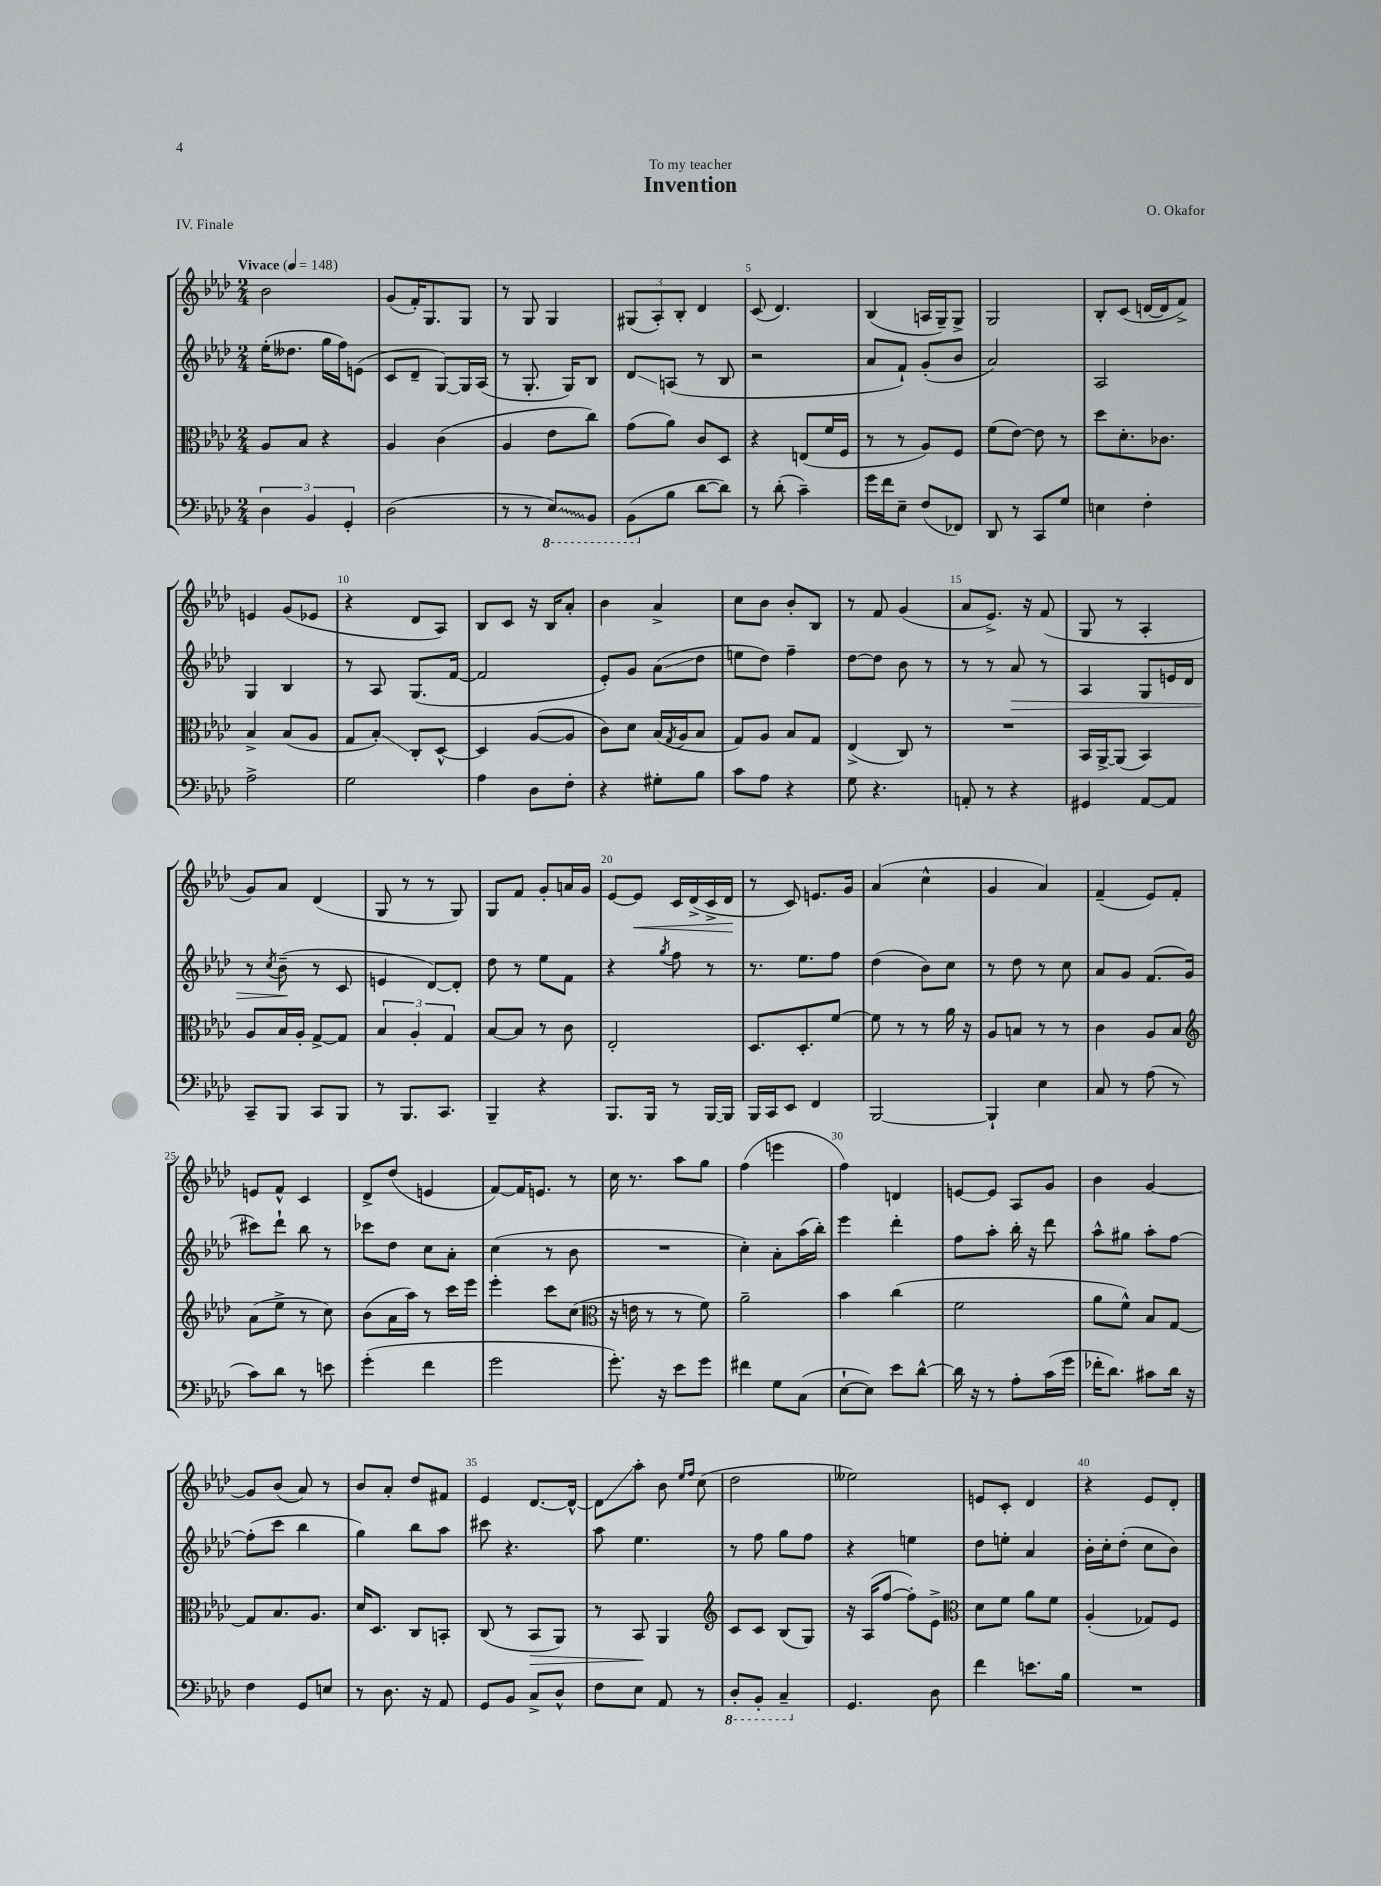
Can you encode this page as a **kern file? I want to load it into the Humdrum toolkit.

**kern	**kern	**kern	**kern
*staff4	*staff3	*staff2	*staff1
*clefF4	*clefC3	*clefG2	*clefG2
*k[b-e-a-d-]	*k[b-e-a-d-]	*k[b-e-a-d-]	*k[b-e-a-d-]
*M2/4	*M2/4	*M2/4	*M2/4
*MM148	*MM148	*MM148	*MM148
6D-	8A-	(16ee-'	2b-
.	.	8.dd--	.
.	8B-	.	.
6BB-	.	.	.
.	4r	16gg	.
.	.	16ff)	.
6GG'	.	.	.
.	.	(8e	.
=	=	=	=
(2D-	4A-	8c	(8g
.	.	8d-~	16f')
.	.	.	8.G
.	(4c	[8G)	.
.	.	16G]	8G
.	.	(16A-	.
=	=	=	=
8r	4A-	8r	8r
8r	.	8.G'	8G
8EE-)	8e-	.	4G
.	.	16G)	.
8BBB-	8cc)	8B-	.
=	=	=	=
(8BBB-	(8g	8d-	(12G#
.	.	.	12A-')
8B-	8a-)	(8A	.
.	.	.	12B-'
[8d-	8c	8r	4d-
8d-])	8D-	8B-	.
=	=	=	=
8r	4r	2r	(8c
(8d-'	.	.	4.d-)
4c~)	(8E	.	.
.	16f	.	.
.	16F	.	.
=	=	=	=
16g	8r	8a-	(4B-
16f	.	.	.
8E-~	8r	8f`)	.
(8F	8A-)	(8g'	16A
.	.	.	16G~)
8FF-)	8F	8b-	8G^
=	=	=	=
8DD-	(8f	2a-)	2G
8r	[8e-)	.	.
8CC	8e-]	.	.
8G	8r	.	.
=	=	=	=
4E	8dd-	2A-	8B-'
.	8.d-'	.	(8c
4F'	.	.	[16d
.	8.c-	.	16d]
.	.	.	8f^)
=	=	=	=
2A-^	4B-^	4G	4e
.	(8B-	4B-	(8g
.	8A-	.	8e-
=	=	=	=
2G	8G	8r	4r
.	8B-')	8A-	.
.	8C'	(8.G	8d-
.	[8D-^^	.	8A-)
.	.	[16f	.
=	=	=	=
4A-	4D-]	2f]	8B-
.	.	.	8c
8D-	([8A-	.	16r
.	.	.	16B-
8F'	8A-]	.	8a-'
=	=	=	=
4r	8c)	8e-')	4b-
.	8d-	8g	.
8G#'	(16B-	(8a-	4a-^
.	8qG	.	.
.	16A-	.	.
8B-	8B-	8dd-	.
=	=	=	=
8c	8G)	8ee	8cc
8A-	8A-	8dd-)	8b-
4r	8B-	4ff~	8b-'
.	8G	.	8B-
=	=	=	=
8G	(4E-^	[8dd-	8r
4.r	.	8dd-]	8f
.	8C)	8b-	(4g
.	8r	8r	.
=	=	=	=
8AA'	2r	8r	8a-
8r	.	8r	8.e-^)
4r	.	8a-	.
.	.	.	16r
.	.	8r	(8f
=	=	=	=
4GG#	16BB-	4A-	8G
.	[16AA-^	.	.
.	(8AA-]	.	8r
[8AA-	4BB-)	8G	4A-'
8AA-]	.	16e	.
.	.	16d-	.
=	=	=	=
8CC~	8A-	8r	8g)
.	.	8qcc	.
8BBB-	16B-	(8b-~	8a-
.	16A-'	.	.
8CC	[8G^	8r	(4d-
8BBB-	8G]	8c	.
=	=	=	=
8r	6B-	4e	8G
8.BBB-	.	.	8r
.	6A-'	.	.
.	.	[8d-)	8r
8.CC	.	.	.
.	6G	.	.
.	.	8d-']	8G)
=	=	=	=
4BBB-~	[8B-	8dd-	8G
.	8B-]	8r	8f
4r	8r	8ee-	8g'
.	8c	8f	16a
.	.	.	16g
=	=	=	=
8.BBB-	2E-'	4r	[8e-
.	.	.	8e-]
16BBB-	.	.	.
.	.	8qgg	.
8r	.	8ff	16c
.	.	.	(16d-^
[16BBB-	.	8r	16c^
16BBB-]	.	.	16d-
=	=	=	=
16BBB-	8.D-	8.r	8r
16CC	.	.	.
8EE-	.	.	8c)
.	8.D-'	8.ee-	.
4FF	.	.	8.e
.	[8f	8ff	.
.	.	.	16g
=	=	=	=
[2BBB-	8f]	(4dd-	(4a-
.	8r	.	.
.	8r	8b-)	4cc^^
.	16a-	8cc	.
.	16r	.	.
=	=	=	=
4BBB-`]	8A-	8r	4g
.	8B	8dd-	.
4E-	8r	8r	4a-)
.	8r	8cc	.
=	=	=	=
8C	4c	8a-	(4f~
8r	.	8g	.
(8A-	8A-	(8.f	8e-)
8r	8B-	.	8f'
.	.	16g	.
=	=	=	=
*	*clefG2	*	*
8c)	(8a-	8ccc#)	8e
8d-	8ee-^	8ddd-`	8f^^
8r	8r	8bb-	4c
8e	8cc)	8r	.
=	=	=	=
(4g'	(8b-	8ccc-	8d-^
.	16a-	8dd-	(8dd-
.	16aa-)	.	.
4f	8r	8cc	4e
.	16ccc	8a-'	.
.	16eee-	.	.
=	=	=	=
2g	4eee-'	(4cc	[8f)
.	.	.	16f]
.	.	.	8.e
.	8ccc	8r	.
.	(8cc	8b-	8r
=	=	=	=
*	*clefC3	*	*
8.g')	16r	2r	16cc
.	16e	.	8.r
.	8r	.	.
16r	.	.	.
8e-	8r	.	8aa-
8g	8f)	.	8gg
=	=	=	=
4f#	2a-~	4cc')	(4ff
8G	.	8a-'	4eee
(8C	.	(16aa-	.
.	.	16bb-')	.
=	=	=	=
[8E-`	4b-	4eee-	4ff)
8E-])	.	.	.
8e-	(4cc	4ddd-'	4d
[8d-^^	.	.	.
=	=	=	=
16d-]	2f	8ff	[8e
16r	.	.	.
8r	.	8aa-'	8e]
8A-'	.	16bb-'	8A-
.	.	16r	.
(16c	.	8ddd-	8g
16g	.	.	.
=	=	=	=
16f-'	8a-	8aa-^^	4b-
8.d-)	.	.	.
.	8f^^)	8gg#	.
8c#	8B-	8aa-'	[4g
16d-	[8G	[8ff	.
16r	.	.	.
=	=	=	=
4F	8G]	(8ff']	8g]
.	8.B-	8ccc	(8b-
8GG	.	4bb-	8a-)
.	8.A-	.	.
8E	.	.	8r
=	=	=	=
8r	16d-	4gg)	8b-
.	8.D-	.	.
8.D-	.	.	8a-'
.	8C	8bb-	8dd-
16r	.	.	.
8AA-	8BB'	8aa-	8f#
=	=	=	=
8GG	(8C	8ccc#	4e-
8BB-	8r	4.r	.
8C^	8BB-	.	[8.d-
8D-^^	8AA-)	.	.
.	.	.	16d-^^_
=	=	=	=
8F	8r	8aa-	8d-]
8E-	8BB-	4.ee-	8aa-'
8AA-	4AA-	.	8b-
.	.	.	16qqee-
.	.	.	16qqff
8r	.	.	(8cc
=	=	=	=
*	*clefG2	*	*
8DD-'	8c	8r	2dd-
8BBB-'	8c	8ff	.
4CC~	(8B-	8gg	.
.	8G)	8ff	.
=	=	=	=
4.GG	16r	4r	2ee--)
.	(16A-	.	.
.	[8ff	.	.
.	8ff'])	4ee	.
8D-	8e-^	.	.
=	=	=	=
*	*clefC3	*	*
4f	8d-	8dd-	8e
.	8f	8ee'	8c'
8.e	8a-	4a-	4d-
.	8f	.	.
16B-	.	.	.
=	=	=	=
2r	(4A-'	16b-'	4r
.	.	16cc'	.
.	.	(8dd-'	.
.	8G-)	8cc	8e-
.	8F	8b-)	8d-'
==	==	==	==
*-	*-	*-	*-
